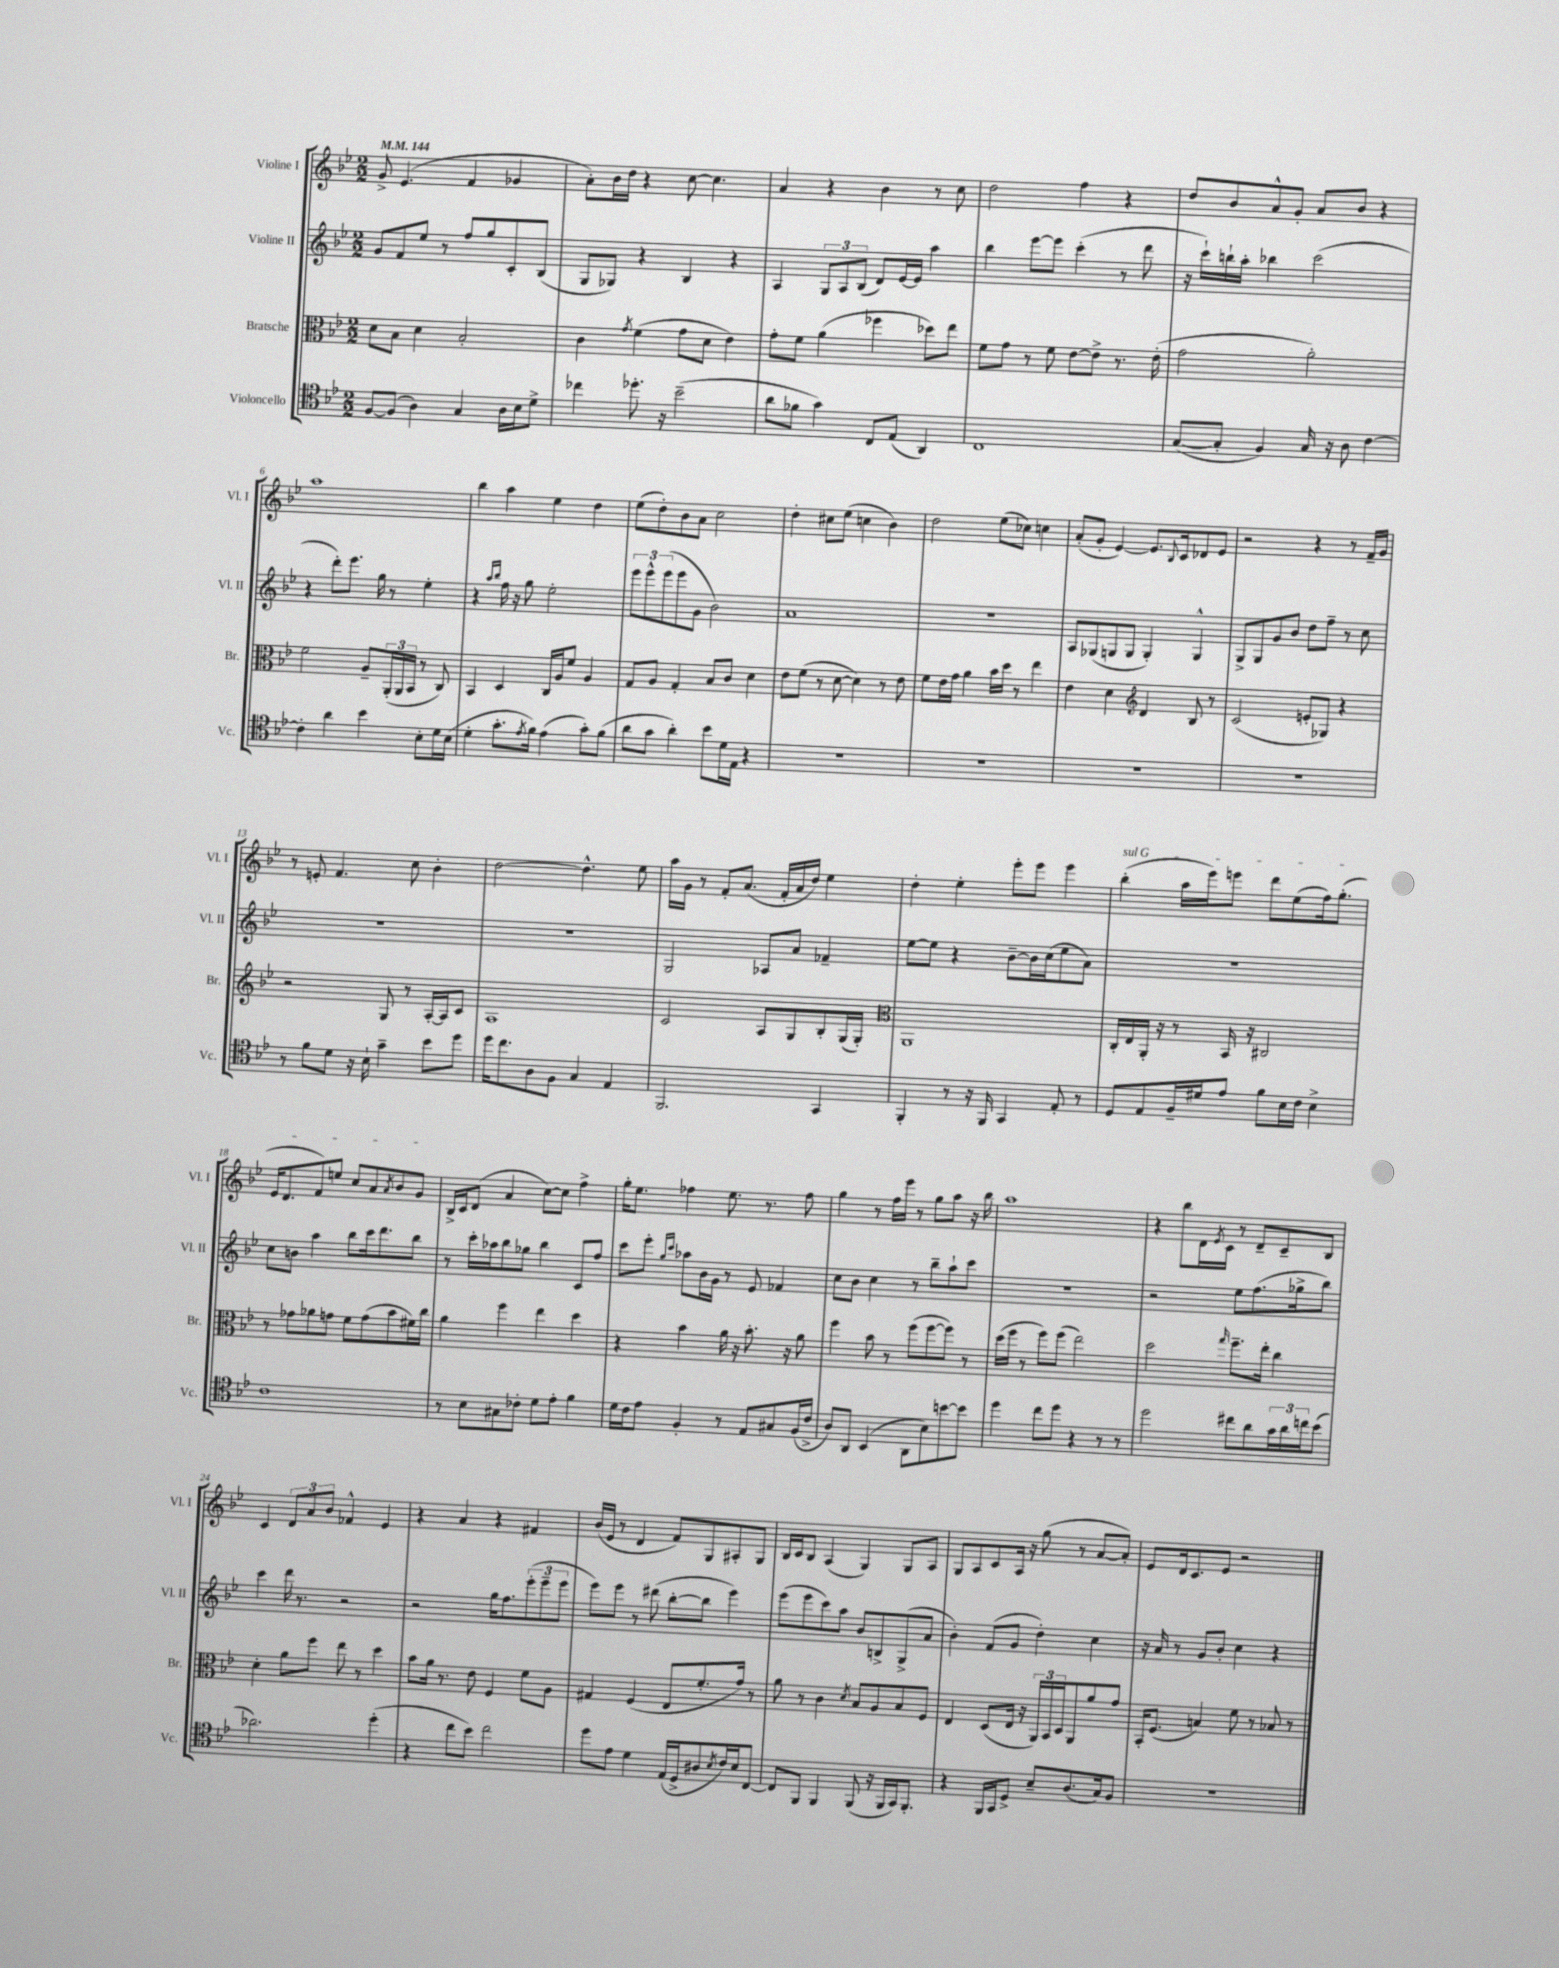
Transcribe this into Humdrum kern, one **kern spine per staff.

**kern	**kern	**kern	**kern
*part4	*part3	*part2	*part1
*staff4	*staff3	*staff2	*staff1
*I"Violoncello	*I"Bratsche	*I"Violine II	*I"Violine I
*I'Vc.	*I'Br.	*I'Vl. II	*I'Vl. I
*clefC4	*clefC3	*clefG2	*clefG2
*k[b-e-]	*k[b-e-]	*k[b-e-]	*k[b-e-]
*M2/2	*M2/2	*M2/2	*M2/2
*MM144	*MM144	*MM144	*MM144
=1	=1	=1	=1
[8F/L	8d\L	8g/L	8g^/
(8F/J]	8B-\J	8f/	(4.e-/
4A\)	4d\	8ee-/J	.
.	.	8r	.
4G/	2B-'/	8ff/L	4f/
.	.	8gg/	.
16A\LL	.	8c'/	4g-X/
16B-\J	.	.	.
8d^\J	.	(8B-/J	.
=2	=2	=2	=2
4cc-X\	4c\	8G/L	8a'\L)
.	.	8G-X/J)	16b-\L
.	.	.	16dd\JJ
.	8qg/	.	.
8.dd-X'\	(4f\	4r	4r
16r	.	.	.
(2b-~\	8g\L	4B-/	[8cc\
.	8d\J	.	4.cc\]
.	4e-\)	4r	.
=3	=3	=3	=3
8a\L	8g'\L	4A/	4a/
8f-X\J	8f\J	.	.
4g\)	(4a\	12G/L	4r
.	.	12A/	.
.	.	(12B-/J	.
8C/L	4ff-X\	8d/L)	4b-\
(8E-/J	.	[16e-/L	.
.	.	16e-/JJ]	.
4AA/)	8dd-X\L)	4aa\	8r
.	8ee-\J	.	8cc\
=4	=4	=4	=4
1C	8f\L	4bb-\	2dd\
.	8g\J	.	.
.	8r	[8eee-\L	.
.	8f\	8eee-\J]	.
.	[8e-\L	(4ccc'\	4ff\
.	8e-^\J]	.	.
.	8.r	8r	4r
.	.	8ddd\	.
.	(16e-'\	.	.
=5	=5	=5	=5
([8G/L	2g\	16r	8dd/L
.	.	16ccc`\LL)	.
8G'/J]	.	16bbn`\	8b-/
.	.	16aa'\JJ	.
4F/)	.	4bb-X\	8a^^/
.	.	.	8g'/J
16G/	2a'\)	(2ccc\	8a/L
16r	.	.	.
8A\	.	.	8b-/J
[4c\	.	.	4r
!!LO:LB:g=z
=6	=6	=6	=6
4c'\]	2f\	4r	1aa
4a\	.	8ddd'\L)	.
.	.	8.eee-\J	.
4b-\	8A~/L	.	.
.	.	16gg\	.
.	(24AA'/L	8r	.
.	24AA/	.	.
.	24BB-/JJ	.	.
8B-'\L	8r	4ee-'\	.
16d\L	8C/)	.	.
(16B-\JJ	.	.	.
=7	=7	=7	=7
4d'\	4BB-/	4r	4bb-\
.	.	16qqaa/LL	.
.	.	16qqbb-/JJ	.
8.g'\L	4D/	16ff\	4aa\
.	.	16r	.
.	.	8gg\	.
8qe-/	.	.	.
16f\Jk)	.	.	.
(4e-\	16C/LL	2ee-'\	4ee-\
.	16A/J	.	.
.	8f/J	.	.
8g'\L)	4A/	.	4dd\
(8f\J	.	.	.
=8	=8	=8	=8
8a\L	8G/L	12eee-\L	(8ee-\L
.	.	12eee-^^\	.
8g\J	8A/J	.	8dd'\)
.	.	(12eee-\	.
4a'\)	4G'/	8eee-\	8b-\
.	.	8g\J	8a\J
8b-\L	8B-/L	2b-\)	2cc\
16d\L	8c/J	.	.
16E-\JJ	.	.	.
4r	4d\	.	.
=9	=9	=9	=9
1r	8e-\L	1a	4dd'\
.	(8f\J	.	.
.	8r	.	8cc#X\L
.	[8d\	.	(8ee-\J
.	4d\])	.	4ccn\
.	8r	.	4b-\)
.	8e-\	.	.
=10	=10	=10	=10
1r	8f\L	1r	2dd\
.	16e-\L	.	.
.	16g\JJ	.	.
.	4a\	.	.
.	16b-\LL	.	(8ee-\L
.	16dd\JJ	.	.
.	8r	.	8cc-X\J)
.	4ee-\	.	4ccn\
=11	=11	=11	=11
1r	4e-\	8A/L	(8a'/L
.	.	(8G-X/	8g'/J
.	4d\	8Gn/	[4e-/)
.	.	8G/J	.
*	*clefG2	*	*
.	4d/	4G'/)	8.e-/L]
.	.	.	8qqB-/
.	.	.	16c/k
.	8B-/	4G^^/	8d-X/
.	8r	.	8e-/J
=12	=12	=12	=12
1r	(2c/	8G^/L	2r
.	.	8G/	.
.	.	8g/	.
.	.	8b-/J	.
.	8en'/L	8dd\L	4r
.	8G-X/J)	8ff~\J	.
.	4r	8r	8r
.	.	8cc\	16f~/LL
.	.	.	16g/JJ
!!LO:LB:g=z
=13	=13	=13	=13
8r	2r	1r	8r
8f\L	.	.	8en'/
8d\J	.	.	4.f/
16r	.	.	.
16B-`\	.	.	.
4g~\	8G/	.	.
.	8r	.	8cc\
8b-\L	[16A'/LL	.	4b-'\
.	16A/J]	.	.
8dd\J	8c/J	.	.
=14	=14	=14	=14
16dd\KL	1A	1r	[2dd\
8.cc\	.	.	.
8A\	.	.	.
8F\J	.	.	.
4G/	.	.	4.dd^^\]
4E-/	.	.	.
.	.	.	8ee-\
=15	=15	=15	=15
2.FF/	2c/	2G/	16aa\LL
.	.	.	16g\JJ
.	.	.	8r
.	.	.	8f'/L
.	.	.	(8.a/J
.	8A/L	8A-X/L	.
.	.	.	16f'/LL
.	8G/	8a/J	16a/
.	.	.	16dd/JJ)
4GG/	8B-'/	4f-X~/	4ee-\
.	(16G/L	.	.
.	16G'/JJ)	.	.
=16	=16	=16	=16
*	*clefC3	*	*
4FF'/	1AA	[8ee-\L	4dd'\
.	.	8ee-\J]	.
8r	.	4r	4ee-'\
16r	.	.	.
16FF/	.	.	.
4GG/	.	[8b-~\L	8eee-'\L
.	.	16b-\L]	8eee-\J
.	.	(16cc\J	.
8E-'/	.	8ee-\	4eee-\
8r	.	8a\J)	.
=17	=17	=17	=17
!	!	!	!LO:TX:a:i:t=sul G
8D/L	16C'/LL	1r	(4bb-'\
.	16E-/	.	.
8E-/	16AA'/JJ	.	.
.	16r	.	.
16F~/L	8r	.	16aa\LL
16d#X/J	.	.	16eee-\J)
8e-/J	16BB-/	.	8eeen\J
.	16r	.	.
8f\L	2C#X/	.	8ddd\L
16B-\L	.	.	(8ee-\
16c\JJ	.	.	.
4B-^\	.	.	16ff\k)
.	.	.	(8.gg'\J
!!LO:LB:g=z
=18	=18	=18	=18
1c	8r	8cc\L	16e-/KL
.	.	.	8.d/
.	8g-X\L	8bn\J	.
.	8a-X\	4aa\	8f/)
.	8gn\J	.	8een/J
.	8f\L	8bb-\L	8cc/L
.	(8g\	16ccc\k	8a/
.	.	8.ddd\	.
.	.	.	8qa/
.	8b-\	.	8b-/
.	16f#X\L)	8bb-\J	8g/J
.	16cc\JJ	.	.
=19	=19	=19	=19
8r	4a\	8r	16B-^/LL
.	.	.	16c/J
8B-\L	.	16ccc'\LL	(8d/J
.	.	16aa-X\J	.
8G#X\	4ff\	8bb-\	4a/
8c-X'\J	.	8gg-X\J	.
8d\L	4ee-\	4bb-\	[8cc\L)
8e-'\J	.	.	8cc\J]
4f\	4dd\	8c/L	4ff^\
.	.	8ff/J	.
=20	=20	=20	=20
16d\LL	4r	8ccc\L	16gg'\KL
16c\J	.	.	8.ee-\J
8e-\J	.	8eee-'\J	.
.	.	16qqgg/LL	.
.	.	16qqccc/JJ	.
4F'/	4b-\	8aa-X\L	4ff-X\
.	.	16b-\L	.
.	.	16g\JJ	.
8r	16a\	8r	8.ee-\
.	16r	.	.
8E-/L	8.b-'\	8e-/	.
.	.	.	8.r
8G#X/	.	4f-X/	.
.	16r	.	.
(16F/L	8a\	.	8ff-\
16c^/JJ	.	.	.
=21	=21	=21	=21
8A/L)	4ff\	8cc\L	4gg\
8AA/J	.	8b-\J	.
(4BB-/	8b-\	4cc\	8r
.	8r	.	16ff\LL
.	.	.	16eee-\JJ
8AA\L	(8ff\L	8r	8r
8B-\)	[8ff\	8bb-~\L	8gg\L
[8bn\	8ff\J])	8aa`\	8aa\J
8b\J]	8r	8ccc\J	16r
.	.	.	16bb-\
=22	=22	=22	=22
4dd\	(16dd\LL	1r	1aa
.	16ff\JJ	.	.
.	8r	.	.
8cc\L	8ff\L)	.	.
8dd\J	(8ff\J	.	.
4r	2ee-\)	.	.
8r	.	.	.
8r	.	.	.
=23	=23	=23	=23
2dd\	2dd\	2r	4r
.	.	.	8bb-\L
.	.	.	16d\L
.	.	.	8qe-/
.	.	.	16c\JJ
.	16qqgg/	.	.
8cc#X\L	8.ff~\L	8ee-\L	8r
8a\	.	(8.ff\	8d~/L
.	16ee-'\Jk	.	.
24g\L	4cc\	.	8c~/
24a\	.	.	.
.	.	16gg-X^\k	.
24ccn\J	.	.	.
(8b-\J	.	8bb-\J)	8B-/J
!!LO:LB:g=z
=24	=24	=24	=24
2.a-X\)	4d'\	4ccc\	4c/
.	8a\L	16ddd\	12d/L
.	.	8.r	.
.	.	.	12a/
.	8ff\J	.	.
.	.	.	12b-/J
.	8ee-\	2r	4f-X^^/
.	8r	.	.
(4dd'\	4dd\	.	4e-/
=25	=25	=25	=25
4r	8b-\L	2r	4r
.	16a\Jk	.	.
.	8.r	.	.
8cc\L	.	.	4a/
8b-\J)	8e-\	.	.
2cc\	4F/	16gg\KL	4r
.	.	8.ff\	.
.	8f\L	(12eee-'\	4f#X/
.	.	12eee-~\	.
.	8A\J	.	.
.	.	12eee-\J	.
=26	=26	=26	=26
8dd\L	4G#X/	8eee-\L)	(16b-/LL
.	.	.	16e-/JJ
8e-\J	.	8eee-\J	8r
4d\	(4F/	8r	4d/
.	.	(8ddd#X\	.
(16E-/LL	8E-/L	[8bb-'\L	8f/L)
16D^/J	.	.	.
8A#X/	8.f'/	8bb-\J]	8G/
8qB-/	.	.	.
16c/L)	.	4eee-\)	8A#X'/
16B-/J	16g/Jk)	.	.
[8C/J	8r	.	8G/J
=27	=27	=27	=27
8C/L]	8a\	(8eee-\L	16B-/LL
.	.	.	16c/J
8FF/J	8r	8eee-\	8B-/J
4FF/	4c\	8ccc\)	(4A/
.	.	8aa\J	.
.	8qd/	.	.
(8FF/	8B-/L	8b-/L	4G/)
16r	8A/	8Bn^/	.
16FF/LL	.	.	.
16GG/J)	8B-/	(8G^/	8G/L
8.FF'/J	.	.	.
.	8F/J	8a/J	8A/J
=28	=28	=28	=28
4r	4E-/	4b-'\)	8G/L
.	.	.	8A/
16FF/LL	(8D/L	(8f/L	8c/
16GG/J	.	.	.
8D^/J	16E-/Jk	8g/J	16A/Jk
.	16r	.	16r
8B-~/L	24AA/LL)	4dd'\)	(8gg\
.	24BB-/	.	.
.	24D/J	.	.
(8.A/	8AA/	.	8r
.	8a/	4cc\	[8a/L
16G/k)	.	.	.
8F/J	8g/J	.	8a'/J])
=29	=29	=29	=29
1r	16BB-'/KL	16r	8e-/L
.	(8.F/J	16a/	.
.	.	8r	16d/k
.	.	.	8.c/
.	4Bn/)	8g/L	.
.	.	8b-'/J	8e-/J
.	8f\	4cc\	2r
.	8r	.	.
.	8B-X/	4r	.
.	8r	.	.
==	==	==	==
*-	*-	*-	*-
